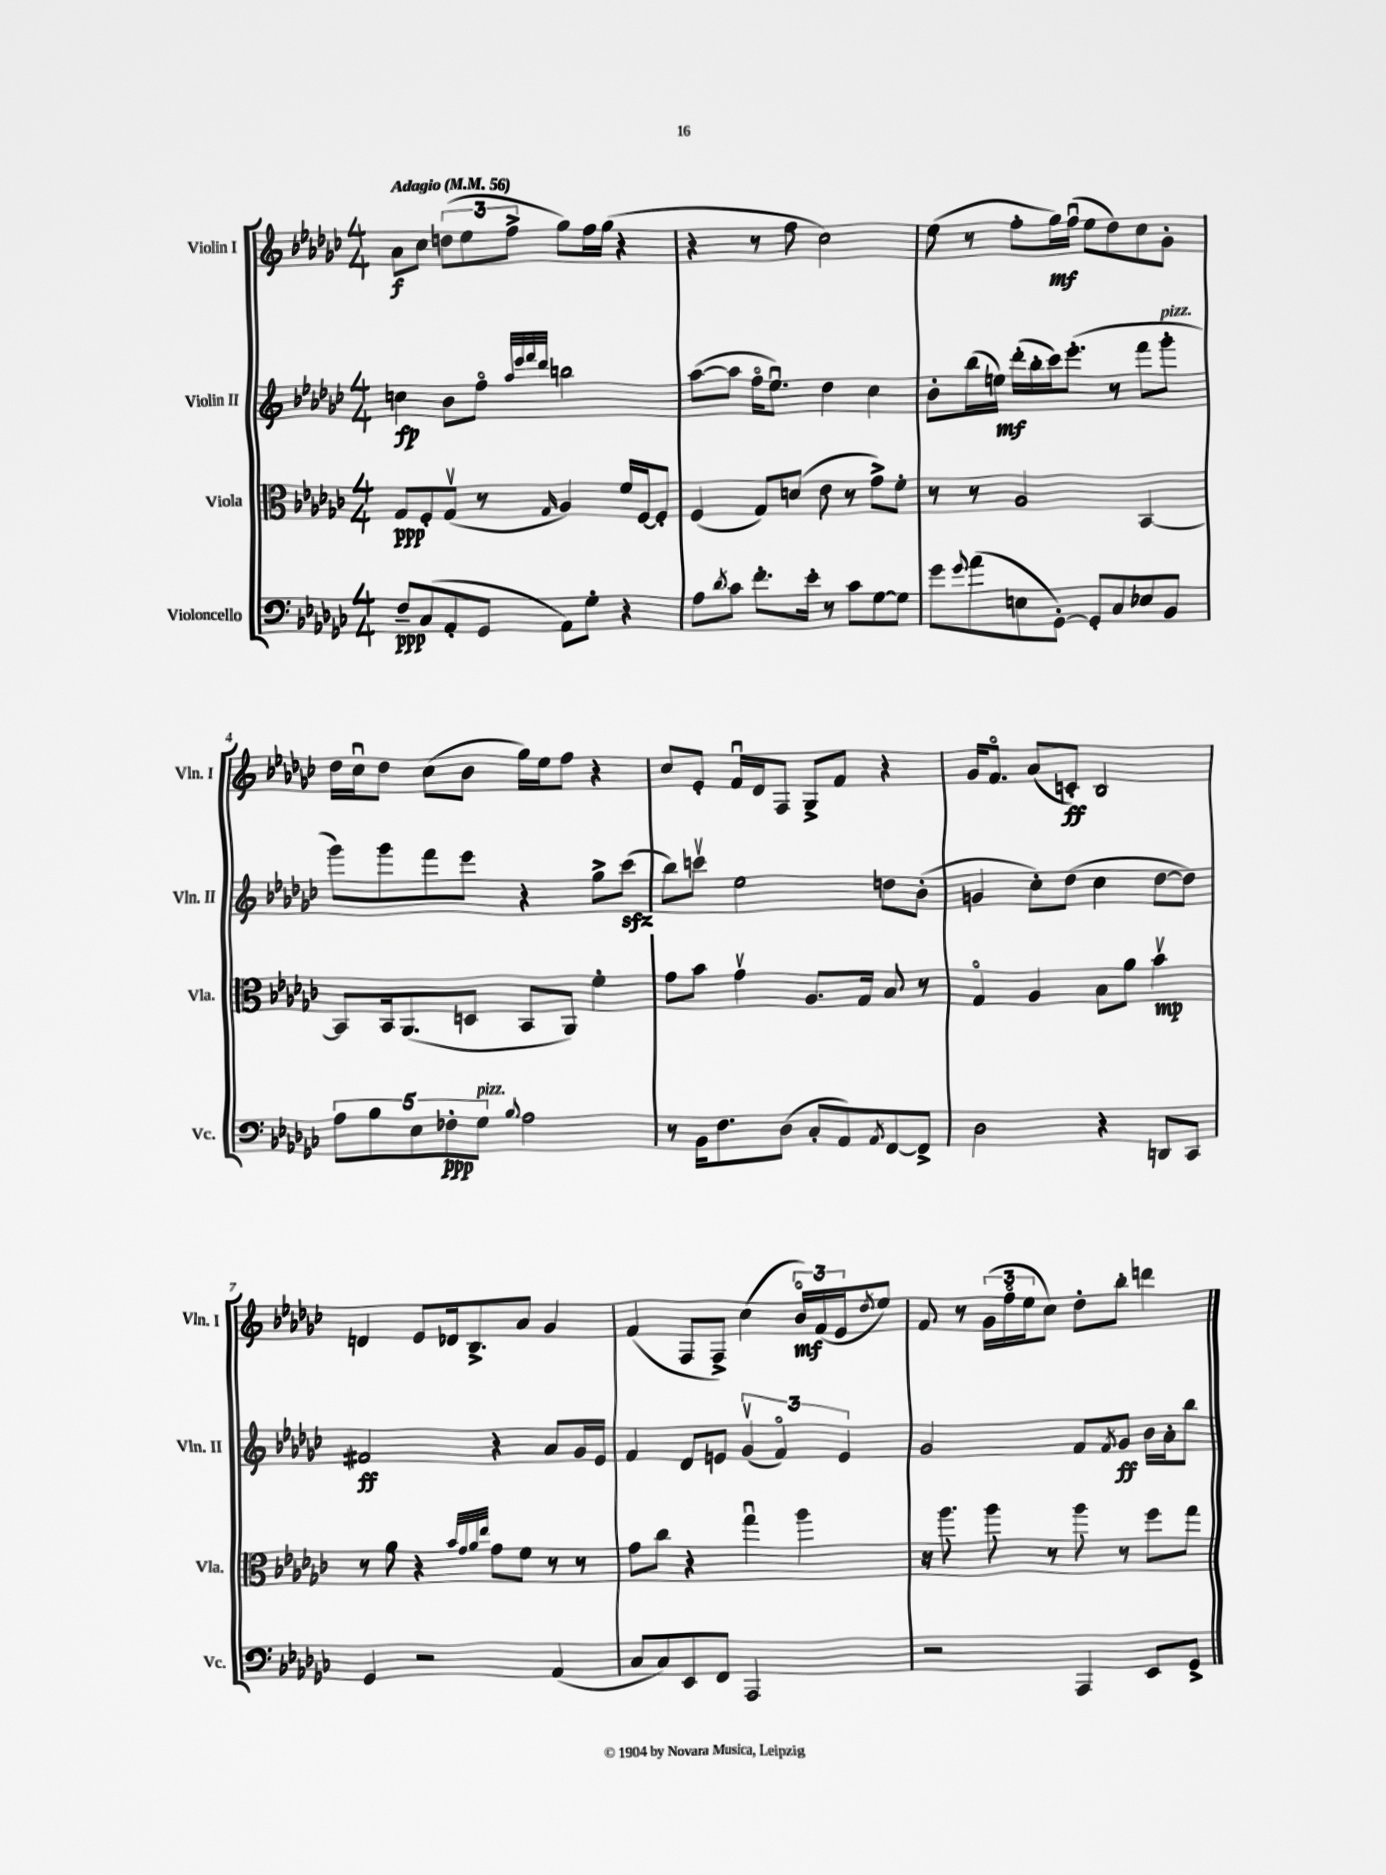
<<
\new StaffGroup <<
\new Staff = "s0" \with { instrumentName = "Violin I" shortInstrumentName = "Vln. I" } {
    \clef treble \key ges \major \numericTimeSignature \time 4/4 \tempo "Adagio" 4 = 56
    aes'8\f ces''8 \tuplet 3/2 { d''8( ees''8 f''8-> } ges''8) f''16 ges''16( r4 |
    r4 r8 f''8 ces''2) |
    ees''8( r8 f''8-. ges''16\mf) f''16\downbow( ees''8 des''8) ces''8 ges'8-. |
    des''16 ces''16\downbow des''8 ces''8( bes'8 ges''16) ees''16 f''8 r4 |
    ces''8 ees'8-. f'16\downbow des'16 f8 ges8-> f'8 r4 |
    ges'16 f'8.\flageolet aes'8( c'8-.\ff) bes2 |
    d'4 ees'8 des'16 bes8.-> aes'8 ges'4 |
    f'4( f8 f8->) ces''4( \tuplet 3/2 { bes'16\flageolet\mf) f'16( ees'16 } \acciaccatura { des''8 } ees''8) |
    f'8 r8 \tuplet 3/2 { ges'16( f''16\flageolet ees''16 } ces''8) des''8-. bes''8-. d'''4 \bar "|." |
}
\new Staff = "s1" \with { instrumentName = "Violin II" shortInstrumentName = "Vln. II" } {
    \clef treble \key ges \major \numericTimeSignature \time 4/4
    c''4\fp bes'8 f''8\flageolet \grace { aes''32 ees'''32 f'''32 des'''32 } b''2 |
    aes''8~( aes''8 f''16\flageolet ees''8.\downbow) des''4 ces''4 |
    bes'8-. bes''16( e''16\mf) des'''16-.( bes''16-. ces'''16) ees'''8.-.( r8 f'''8 ges'''8-.^\markup { \italic "pizz." } |
    ges'''8) ges'''8 f'''8 ees'''8 r4 ges''8-> ces'''8\sfz( |
    bes''8) c'''8\upbow ees''2 d''8 bes'8-.( |
    g'4 ces''8-.) des''8( ces''4 des''8~ des''8) |
    fis'2\ff r4 aes'8 ges'16 ees'16 |
    f'4 des'8 e'8 \tuplet 3/2 { ges'4\upbow( f'4\flageolet) e'4 } |
    ges'2 f'8 \acciaccatura { f'8 } ges'8\ff bes'16 aes'16-. bes''8 \bar "|." |
}
\new Staff = "s2" \with { instrumentName = "Viola" shortInstrumentName = "Vla." } {
    \clef alto \key ges \major \numericTimeSignature \time 4/4
    ges8\ppp f8-. ges8\upbow( r8 \grace { ges16 } aes4) f'16 f16~ f8-. |
    f4( ges8) d'8( ees'8 r8 ges'8->) f'8-. |
    r8 r8 aes2 bes,4~ |
    bes,8 bes,16 aes,8.( d8 bes,8 aes,8) f'4-. |
    ges'8 bes'8 ges'4\upbow aes8. ges16 bes8 r8 |
    ges4\flageolet aes4 bes8 aes'8 bes'4\upbow\mp |
    r8 aes'8 r4 \grace { bes'32 ges'32 aes'32 ees''32 } ges'8 f'8 r8 r8 |
    ges'8 ces''8 r4 ges''4\downbow aes''4 |
    r16 aes''8. aes''8 r8 aes''8 r8 f''8 ges''8 \bar "|." |
}
\new Staff = "s3" \with { instrumentName = "Violoncello" shortInstrumentName = "Vc." } {
    \clef bass \key ges \major \numericTimeSignature \time 4/4
    f8--\ppp ces8( aes,8-. ges,8 aes,8) ges8-. r4 |
    aes8 \acciaccatura { des'8 } ces'8 f'8.-. ees'16-. r8 ces'8 ges8~ ges8 |
    ges'8 \appoggiatura { ges'8 } aes'8( e8 ges,8~-.) ges,8-. ces8 ees8 bes,8 |
    \tuplet 5/4 { aes8 bes8 ees8 fes8-.\ppp ges8^\markup { \italic "pizz." } } \appoggiatura { bes8 } aes2 |
    r8 bes,16 f8. des8( ces8-. aes,8) \acciaccatura { aes,8 } f,8~ f,8-> |
    des2 r4 d,8 ces,8 |
    ges,4 r2 aes,4( |
    ces8 ces8) ees,8 f,8 aes,,2 |
    r2 aes,,4 ees,8 ges,8-> \bar "|." |
}
>>
>>
